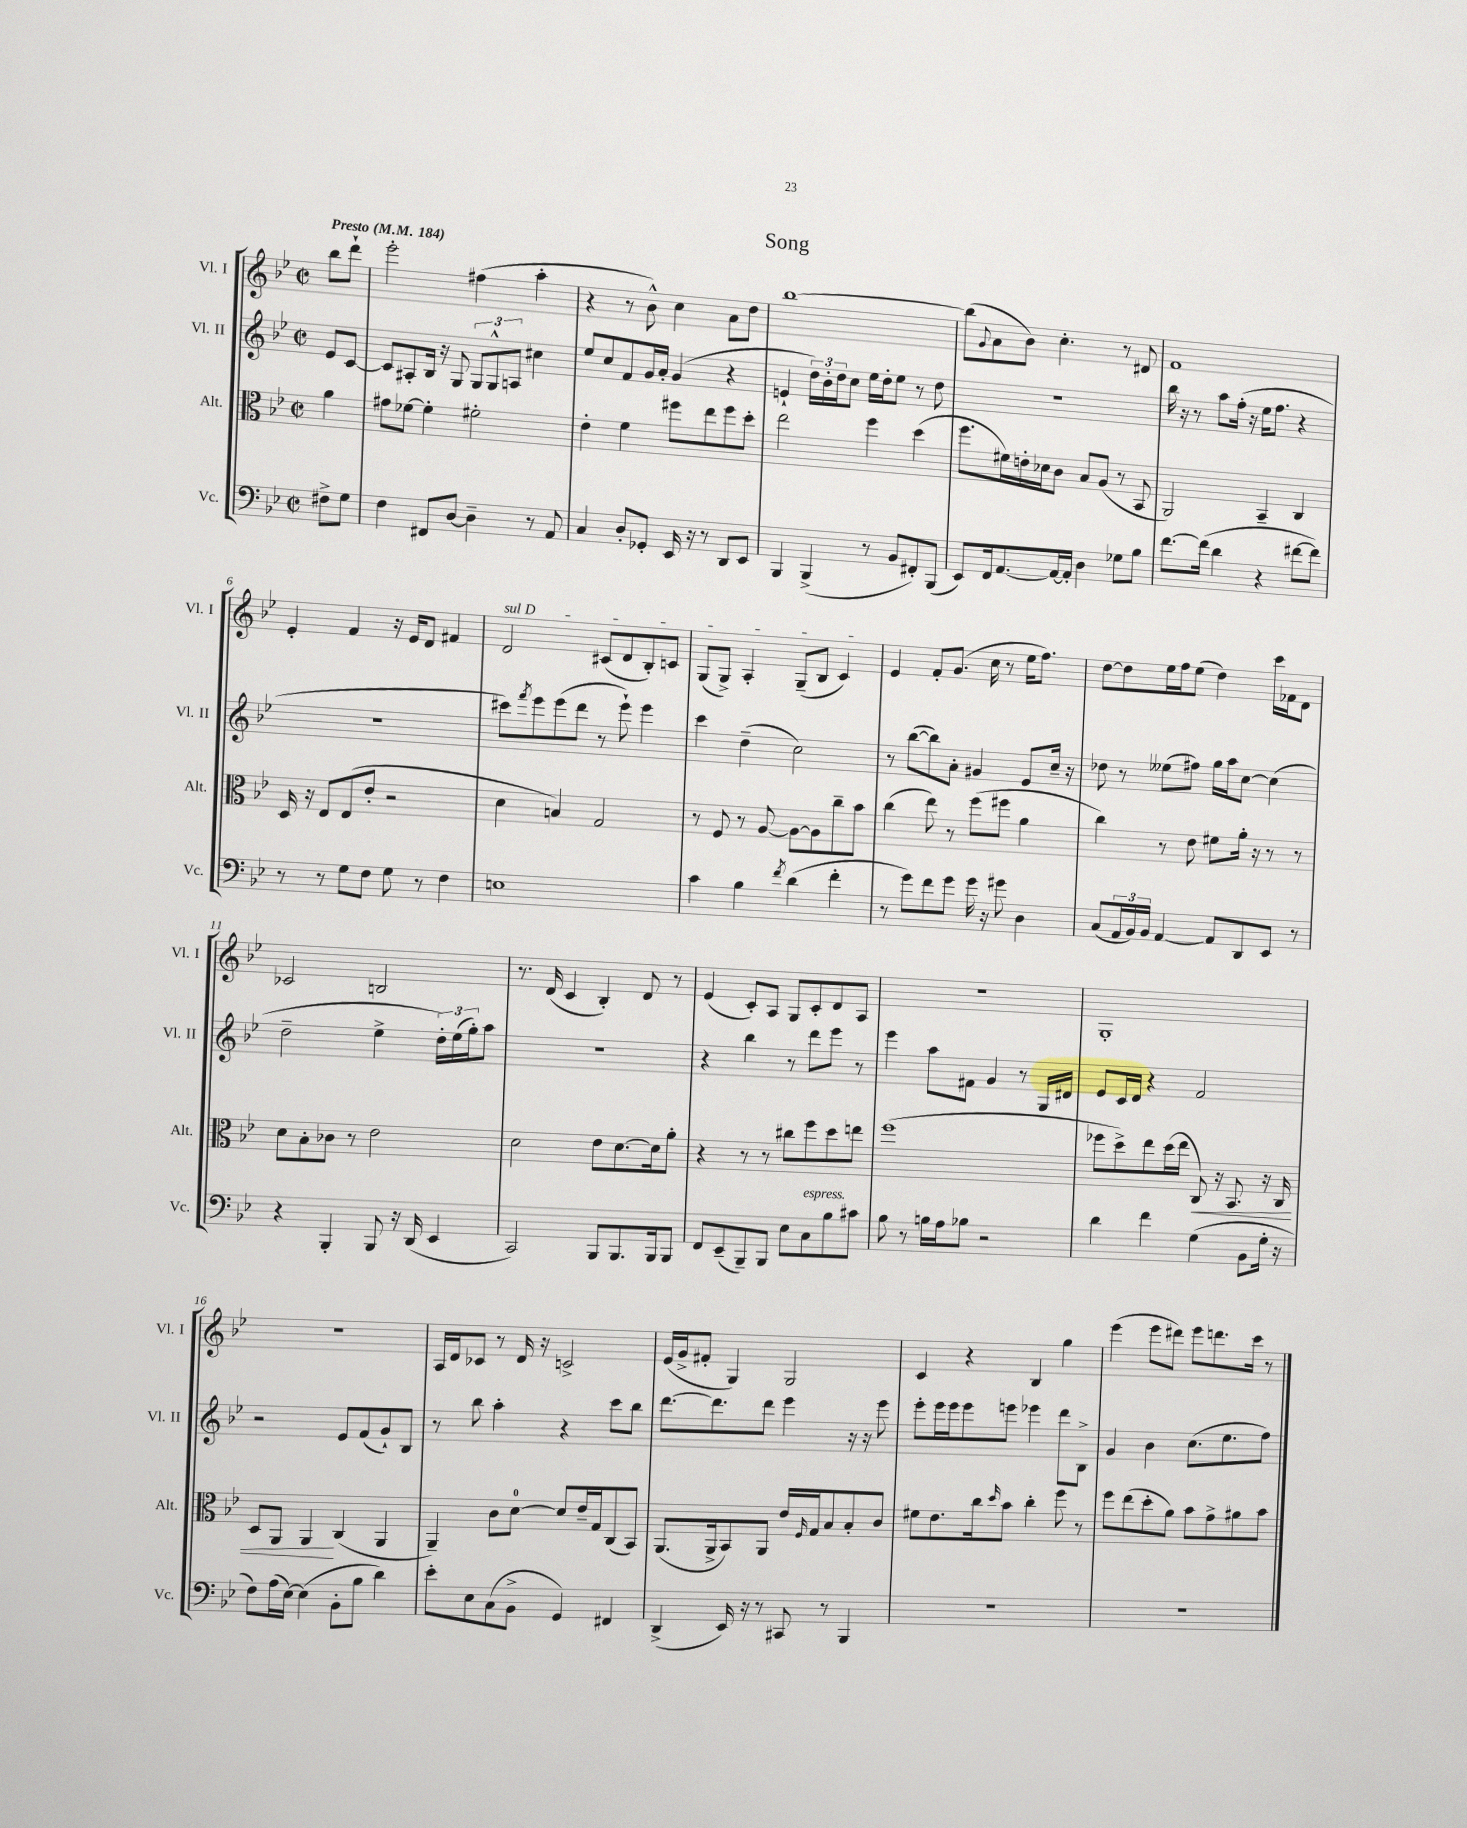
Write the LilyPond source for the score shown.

\header { title = "Song" }
<<
\new StaffGroup <<
\new Staff = "s0" \with { instrumentName = "Vl. I" shortInstrumentName = "Vl. I" } {
    \clef treble \key bes \major \defaultTimeSignature \time 2/2 \partial 4 \tempo "Presto" 4 = 184
    bes''8 d'''8-! |
    ees'''2-. fis''4( a''4-. |
    r4 r8 bes'8-^) c''4 a'8 d''8 |
    bes''1~ |
    bes''8( \appoggiatura { g'8 } a'8 bes'8) c''4.-. r8 dis'8 |
    f'1 |
    ees'4-. f'4 r16 ees'16 d'8 fis'4 |
    \once \override TextSpanner.bound-details.left.text = \markup { \italic "sul D" } d'2\startTextSpan cis'8( d'8 bes8-.) c'8 |
    g8( g8->) a4-. g8--( bes8 c'4\stopTextSpan) |
    ees'4 f'8-. g'8.( c''16 r8 ees''16 f''8.) |
    d''8~ d''8 ees''16 f''16 ees''8( d''4) c'''16 fes'16 d'8 |
    ces'2 b2 |
    r8. d'16( c'4 bes4-.) d'8 r8 |
    ees'4( c'8-.) a8 g8 c'8-. d'8 a8 |
    r1 |
    g1-. |
    R1 |
    a16 d'16 ces'8 r8 d'16 r16 c'2-> |
    ees'16( g'16-> fis'8-. g4) g2 |
    c'4 r4 bes4 g''4 |
    ees'''4( ees'''8 dis'''8) ees'''8 d'''8. c'''16 r8 \bar "|." |
}
\new Staff = "s1" \with { instrumentName = "Vl. II" shortInstrumentName = "Vl. II" } {
    \clef treble \key bes \major \defaultTimeSignature \time 2/2 \partial 4
    ees'8 c'8~ |
    c'8 ais8-. bes16 r16 g8 \tuplet 3/2 { g8 g8-^ a8 } cis''4 |
    ees''8 c''8 f'8 g'16 a'16-. g'4( r4 |
    e'4-! \tuplet 3/2 { d''16) bes'16-. d''16 } c''8 ees''16 d''16-. ees''8 r8 d''8 |
    R1 |
    bes''16 r16 r8 a''8 f''16-.( r16 ees''16 f''8. r4 |
    R1 |
    cis'''8) \acciaccatura { f'''8 } ees'''8 ees'''8( d'''8 r8 ees'''8-!) ees'''4 |
    c'''4 d''4--( c''2) |
    r8 bes''8~( bes''8) a'8-. gis'4 ees'8 c''16-- r16 |
    des''8 r8 eeses''8( fis''8) g''16 a''16 c''8~ c''4( |
    d''2-- ees''4-> \tuplet 3/2 { d''16-.) ees''16( g''16-.) } a''8 |
    r1 |
    r4 bes''4 r8 d'''8 ees'''8 r8 |
    ees'''4 a''8 fis'8 g'4 r8 g16 dis'16 |
    ees'8 c'16 d'16 r4 f'2 |
    r2 ees'8 f'8( g'8-!) bes8 |
    r8 bes''8 a''4-. r4 c'''8 bes''8 |
    d'''8.~ d'''8. d'''8 ees'''4 r16 r16 ees'''8 |
    ees'''8-. ees'''16 ees'''16 ees'''8 e'''8 ees'''4 d'''8 bes8-> |
    g'4 bes'4 c''8.( ees''8. f''8) \bar "|." |
}
\new Staff = "s2" \with { instrumentName = "Alt." shortInstrumentName = "Alt." } {
    \clef alto \key bes \major \defaultTimeSignature \time 2/2 \partial 4
    a'4 |
    gis'8 fes'8~ fes'4-. fis'2-. |
    ees'4-. f'4 fis''8 ees''8 fis''8 d''8-. |
    ees''2 f''4 d''4( |
    f''8. fis'16) e'16-. des'16 c'8 bes8 a8( r8 bes,8 |
    a,2) bes,4-- c4 |
    d16 r16 ees8 ees8( ees'8-. r2 |
    d'4 b4) g2 |
    r8 f8 r8 a8~ a8~ a8 c''8-- bes'8 |
    c''4( ees''8) r8 f''8( fis''8 a'4 |
    c''4) r8 ees'8 fis'8 a'16-. r16 r8 r8 |
    d'8 bes8-. ces'8 r8 ees'2 |
    d'2 ees'8 d'8.~ d'16 a'8-. |
    r4 r8 r8 cis''8 f''8 d''8 e''8 |
    f''1( |
    fes''8 d''8->) ees''8 d''16( ees''16 c8\<) r16 bes,8. r16 c16 |
    d8 a,8 a,4\! c4( a,4 |
    a,4--) c'8 d'8-0~ d'8 ees'16-- g16 c8( bes,8) |
    a,8.( a,16-> bes,8) a,8 ees'16 \grace { f16 } g16 bes8 bes8-. c'8 |
    fis'8 ees'8. c''16 \grace { d''16 } bes'8 c''4-. f''8 r8 |
    f''8 ees''8( d''8-. a'8) bes'8 g'8-> ais'8 bes'8 \bar "|." |
}
\new Staff = "s3" \with { instrumentName = "Vc." shortInstrumentName = "Vc." } {
    \clef bass \key bes \major \defaultTimeSignature \time 2/2 \partial 4
    fis8-> g8 |
    f4 fis,8 d8~ d4-- r8 a,8 |
    c4 d8-. ges,8-. ees,16 r16 r8 d,8 ees,8 |
    bes,,4 bes,,4->( r8 bes,8 fis,8-.) bes,,8( |
    ees,8) f,16 a,8.~ a,16~ a,16-. d4 ges8 bes8 |
    f'8.~ f'16( d'4 r4 fis'8~ fis'8) |
    r8 r8 g8 f8 g8 r8 f4 |
    e1 |
    c'4 bes4 \acciaccatura { f'8 } d'4( f'4-. |
    r8 g'8) f'8 g'8 g'16 r16 gis'8 d4 |
    c8( \tuplet 3/2 { a,16 bes,16) bes,16 } a,4~ a,8 d,8 ees,8 r8 |
    r4 bes,,4-. bes,,8 r16 d,16( ees,4 |
    c,2) bes,,8 bes,,8. bes,,16 bes,,8 |
    f,8 ees,8--( bes,,8--) bes,,8 ees8 c8^\markup { \italic "espress." } bes8 cis'8 |
    bes8 r8 b16 a16 bes8 r2 |
    d'4 f'4 g4( bes,8 g16-. r16 |
    f8) a16( ees16~) ees4( bes,8-. bes8 d'4) |
    ees'8-. ees8 c8( bes,8-> g,4) fis,4 |
    d,4->( ees,16) r16 r8 cis,8 r8 bes,,4 |
    R1 |
    R1 \bar "|." |
}
>>
>>
